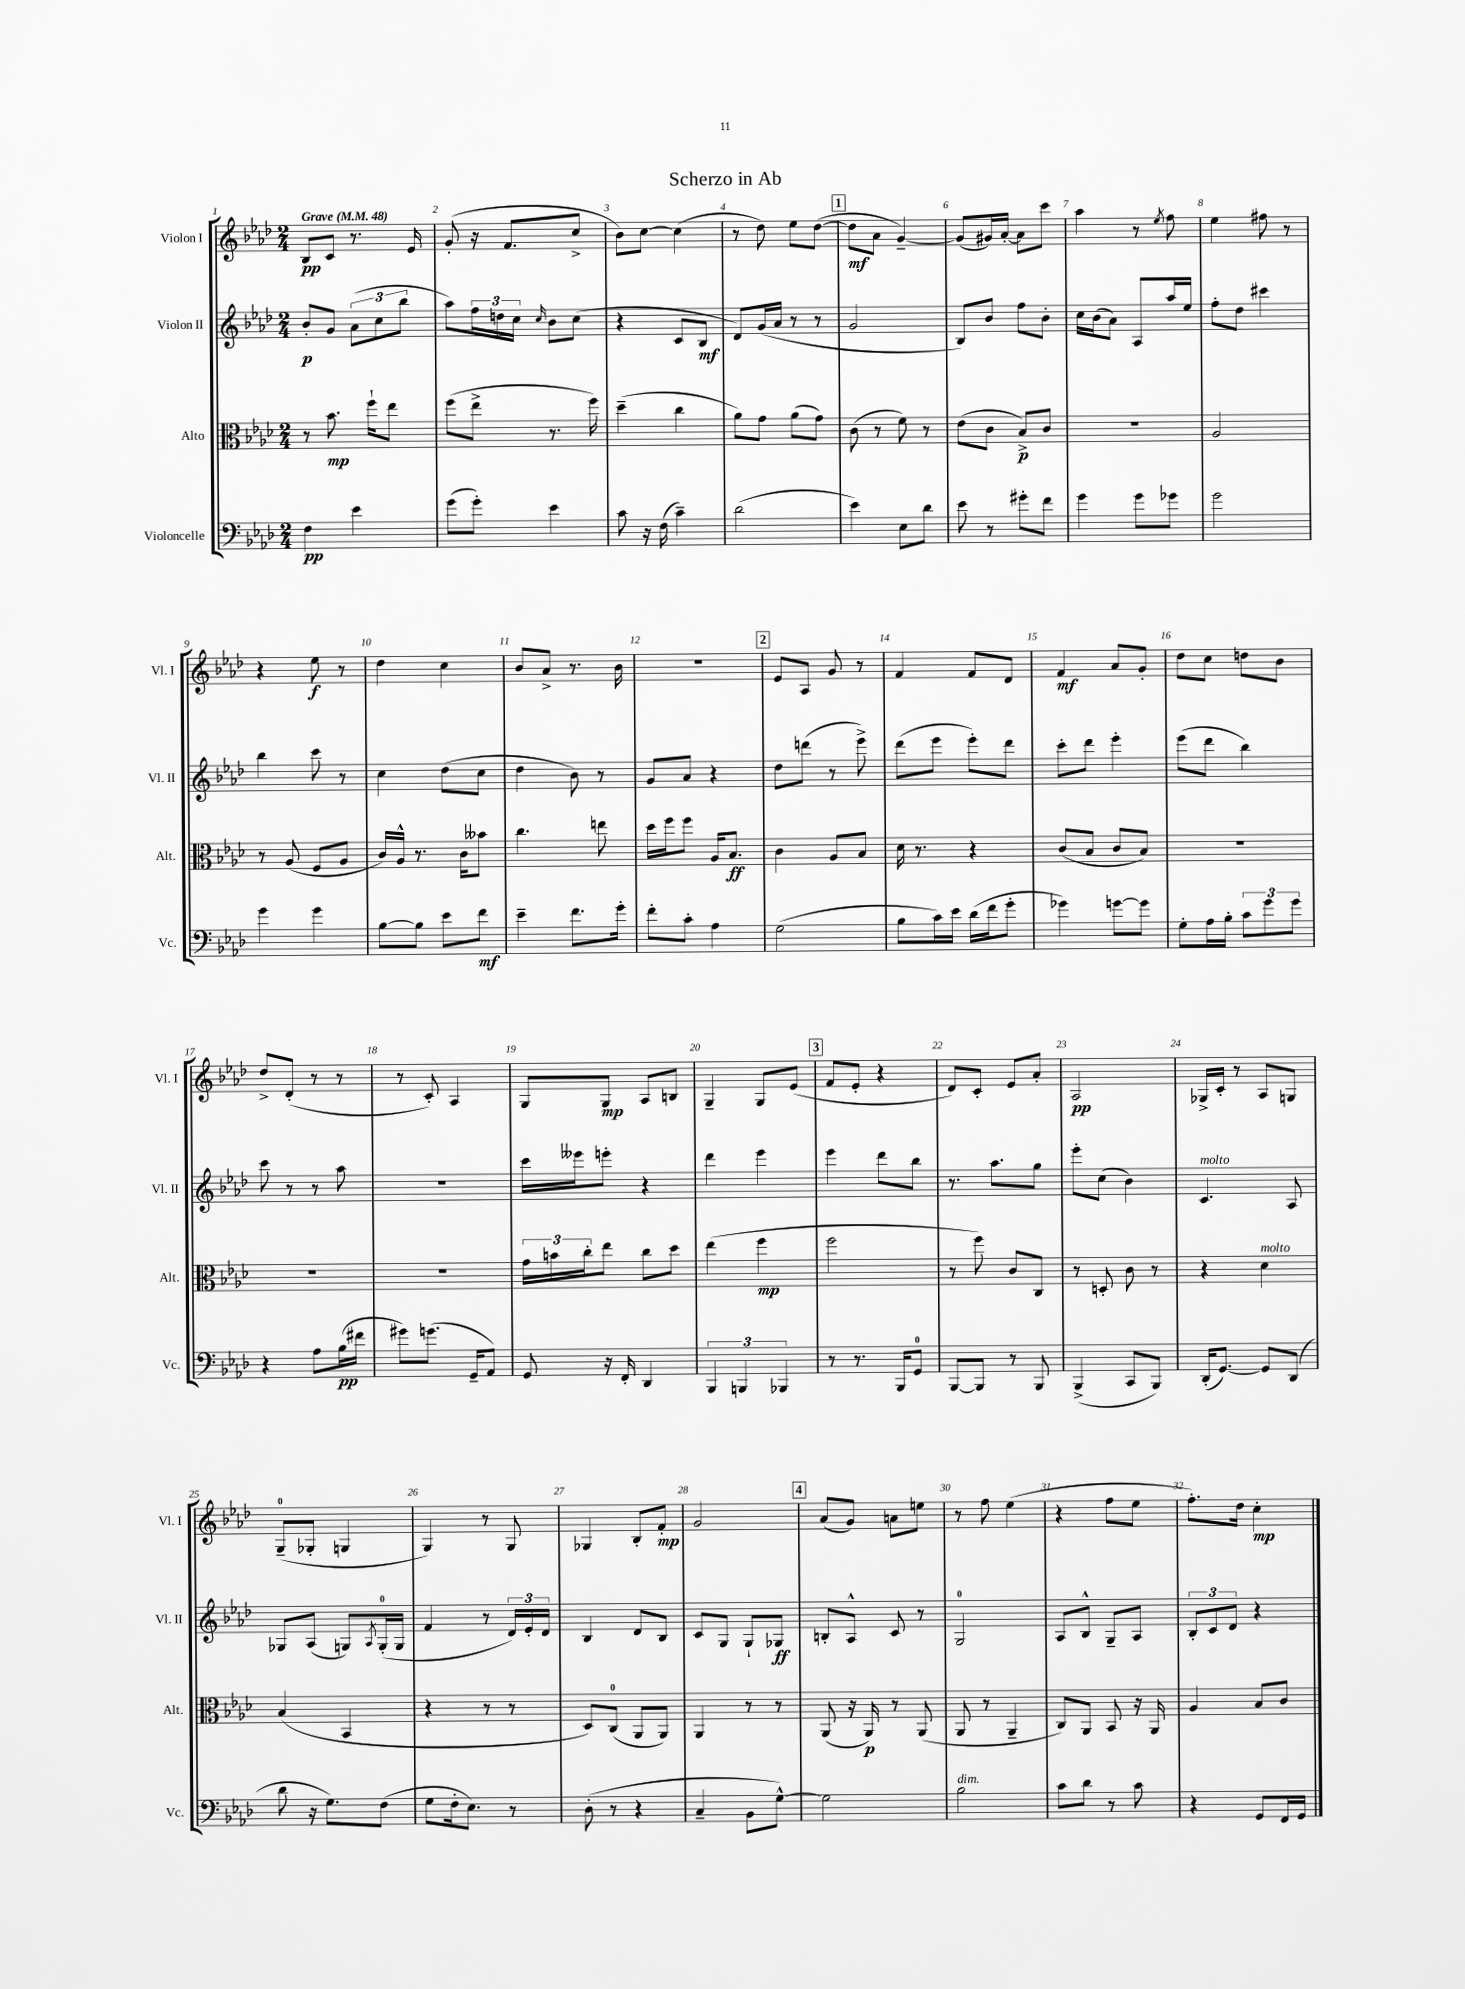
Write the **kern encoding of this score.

**kern	**kern	**kern	**kern
*staff4	*staff3	*staff2	*staff1
*clefF4	*clefC3	*clefG2	*clefG2
*k[b-e-a-d-]	*k[b-e-a-d-]	*k[b-e-a-d-]	*k[b-e-a-d-]
*M2/4	*M2/4	*M2/4	*M2/4
*MM48	*MM48	*MM48	*MM48
4F	8r	8b-'	8B-
.	8.b-	8g	8c
4e-	.	(12a-	8.r
.	16ff`	.	.
.	.	12cc	.
.	8ee-	.	.
.	.	12bb-	.
.	.	.	16e-
=	=	=	=
(8g	(8ff	8aa-)	(8g'
8g')	8ee-^	24ff	16r
.	.	24dd	.
.	.	.	8.f
.	.	24cc	.
.	.	16qqcc	.
4e-	8.r	8b-	.
.	.	(8cc	8cc^
.	16ff)	.	.
=	=	=	=
8c	(4dd-~	4r	8b-)
16r	.	.	[8cc
(16F	.	.	.
4c~)	4cc	8c	(4cc]
.	.	8B-	.
=	=	=	=
(2d-	8a-)	8d-)	8r
.	8g	(16g	8dd-)
.	.	16a-	.
.	(8a-	8r	8ee-
.	8g)	8r	([8dd-
=	=	=	=
4e-)	(8c	2g	8dd-]
.	8r	.	8a-
8E-	8f)	.	[4g~)
8d-	8r	.	.
=	=	=	=
8e-	(8e-	8B-)	(8g]
8r	8c	8b-	16g#)
.	.	.	[16a-'
8g#'	8B-^)	8ff	8a-]
8f	8c	8b-'	8ccc
=	=	=	=
4g	2r	16cc	4aa-
.	.	(16b-	.
.	.	8a-)	.
8g	.	8A-	8r
.	.	.	8qee-
8g-	.	16aa-	8ff
.	.	16ee-	.
=	=	=	=
2g	2A-	8ff'	4ee-
.	.	8dd-	.
.	.	4ccc#	8ff#
.	.	.	8r
=	=	=	=
4g	8r	4bb-	4r
.	(8A-	.	.
4g	8F	8ccc	8ee-
.	8A-	8r	8r
=	=	=	=
[8B-	16c)	4cc	4dd-
.	16A-^^	.	.
8B-]	8.r	.	.
8e-	.	(8dd-	4cc
.	16c	.	.
8f	8b--	8cc	.
=	=	=	=
4e-~	4.cc	4dd-	8b-
.	.	.	8a-^
8.f	.	8b-)	8.r
.	8ee	8r	.
16g'	.	.	16b-
=	=	=	=
8f'	16dd-	8g	2r
.	16ff	.	.
8c'	8ff	8a-	.
4A-	16A-	4r	.
.	8.B-	.	.
=	=	=	=
(2G	4c	8dd-	8e-
.	.	(8ddd	8A-
.	8A-	8r	8g
.	8B-	8eee-^)	8r
=	=	=	=
8B-	16d-	(8ddd-	4f
.	8.r	.	.
16c)	.	8eee-	.
16e-	.	.	.
(16d-	4r	8eee-')	8f
16f	.	.	.
8g'	.	8ddd-	8d-
=	=	=	=
4g-)	(8c	8ccc'	4f
.	8B-	8ddd-	.
[8g	8c	4eee-'	8a-
8g]	8B-)	.	8g'
=	=	=	=
8G'	2r	(8eee-	8dd-
16A-	.	8ddd-	8cc
16B-'	.	.	.
12c	.	4bb-)	8dd
12g	.	.	.
.	.	.	8b-
12g	.	.	.
=	=	=	=
4r	2r	8ccc	8dd-^
.	.	8r	(8d-'
8A-	.	8r	8r
(16B-	.	8aa-	8r
16f#	.	.	.
=	=	=	=
8g#)	2r	2r	8r
(8.g	.	.	8c')
.	.	.	4A-
16GG~	.	.	.
8AA-)	.	.	.
=	=	=	=
8GG	24g	16ccc	8G
.	24b	.	.
.	.	16eee--	.
.	24cc'	.	.
16r	8ee-	8eee'	8G
16FF'	.	.	.
4DD-	8cc	4r	8A-
.	8dd-	.	8B
=	=	=	=
6BBB-	(4ee-	4ddd-	4G~
6BBB	.	.	.
.	4ff	4eee-	8G
6BBB-	.	.	.
.	.	.	(8e-
=	=	=	=
8r	2ff	4eee-	8f
8.r	.	.	8e-'
.	.	8ddd-	4r
16BBB-	.	.	.
8GG	.	8bb-	.
=	=	=	=
[8BBB-	8r	8.r	8d-)
8BBB-]	8ff)	.	8c'
.	.	8.aa-	.
8r	8c	.	8e-
8BBB-	8C	8gg	8a-'
=	=	=	=
(4BBB-^	8r	8eee-'	2A-
.	8D'	(8cc	.
8CC	8c	4b-)	.
8BBB-)	8r	.	.
=	=	=	=
(16DD-'	4r	4.c	16G-^
[8.GG)	.	.	16c'
.	.	.	8r
8GG]	4d-	.	8A-
(8DD-	.	8A-	8G
=	=	=	=
8d-	(4B-	8G-	(8G~
16r	.	(8A-	8G-'
8.G)	.	.	.
.	4BB-	8G)	4G
.	.	8qA-	.
(8F	.	(16G'	.
.	.	16G	.
=	=	=	=
8G	4r	4f	4G)
16F'	.	.	.
8.E-)	.	.	.
.	8r	8r	8r
8r	8r	24d-)	8G
.	.	24e-'	.
.	.	24d-	.
=	=	=	=
(8D-'	8D-)	4B-	4G-
8r	(8C	.	.
4r	8AA-	8d-	8B-'
.	8AA-)	8B-	8f'
=	=	=	=
4C~	4AA-	8c	2g
.	.	8G	.
8BB-	8r	8G`	.
[8G^^)	8r	8G-	.
=	=	=	=
2G]	(8AA-	8B'	(8a-
.	16r	8A-^^	8g)
.	16AA-)	.	.
.	8r	8c	8a
.	(8AA-	8r	8ee
=	=	=	=
2B-	8AA-	2G	8r
.	8r	.	8ff
.	4AA-~	.	(4ee-
=	=	=	=
8c	8C)	8A-	4r
8d-	8AA-	8B-^^	.
8r	8BB-	8G~	8ff
8c	16r	8A-	8ee-
.	16AA-	.	.
=	=	=	=
4r	4A-	12B-'	8.ff')
.	.	12c	.
.	.	12d-	.
.	.	.	16dd-
8GG	8B-	4r	4cc'
16FF	8c	.	.
16GG	.	.	.
==	==	==	==
*-	*-	*-	*-
